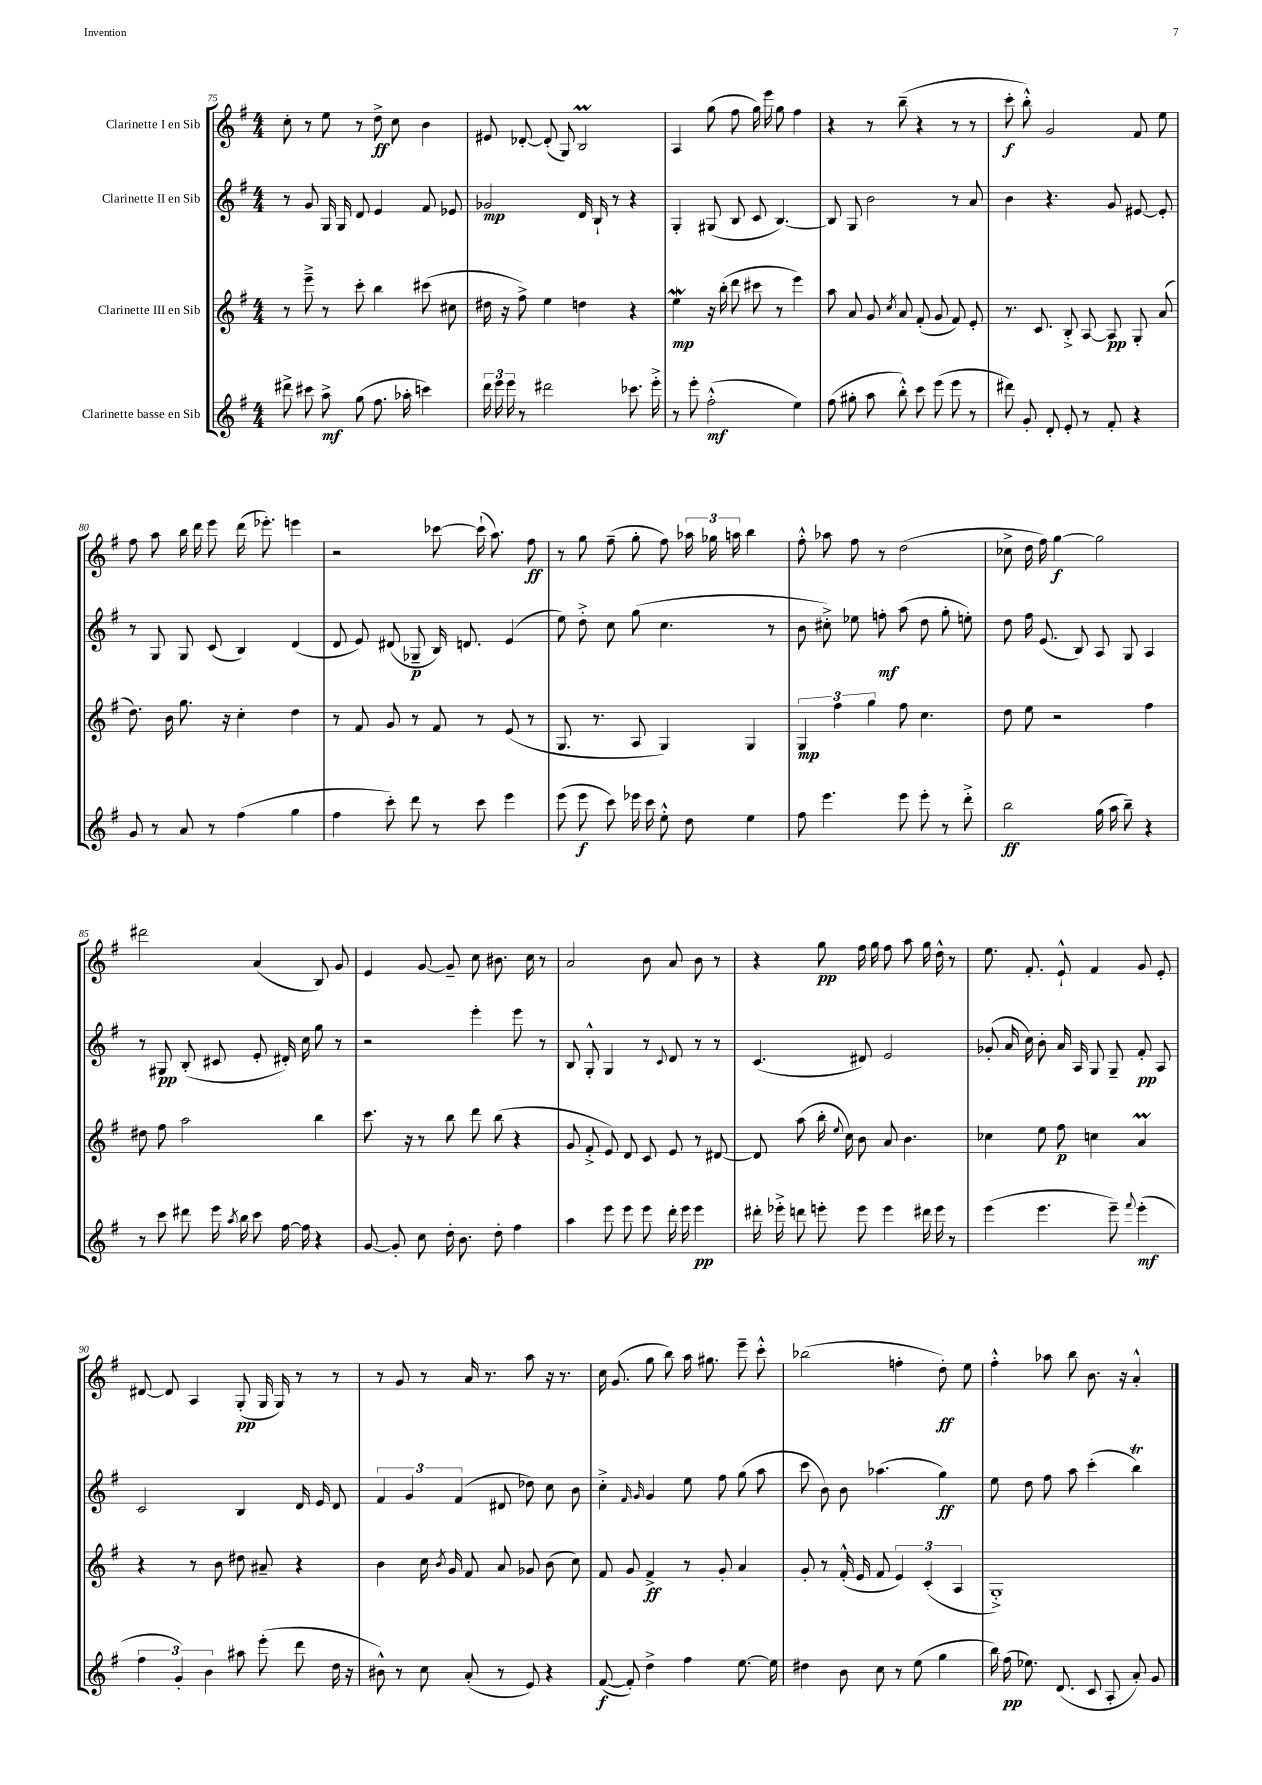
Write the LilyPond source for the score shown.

<<
\new StaffGroup <<
\new Staff = "s0" \with { instrumentName = "Clarinette I en Sib" } {
    \clef treble \key g \major \numericTimeSignature \time 4/4
    \autoBeamOff c''8-. r8 e''8 r8 d''8->\ff c''8 b'4 |
    eis'8 des'8~-. des'8-.( g8) b2\prall |
    a4 g''8( fis''8 g''16) e'''16 g''8 fis''4 |
    r4 r8 b''8--( r4 r8 r8 |
    c'''8-.\f b''8-.-^) g'2 fis'8 e''8 |
    fis''8 a''8 b''16 d'''16 e'''8 d'''16( ees'''8.-.) e'''4 |
    r2 ces'''8~ ces'''16-!( a''8.) fis''8\ff |
    r8 g''8 fis''8--( g''8-. fis''8) \tuplet 3/2 { aes''16 ges''16 a''16 } b''4 |
    fis''8-.-^ aes''8 fis''8 r8 d''2( |
    ces''8-> d''16 fis''16) g''4~\f g''2 |
    dis'''2 a'4( b8) g'8 |
    e'4 g'8~ g'8-- c''8 bis'8. c''16 r8 |
    a'2 b'8 a'8 b'8 r8 |
    r4 g''8\pp fis''16 g''16 fis''8 a''8 g''16 d''16-^ r8 |
    e''8. fis'8.-. e'8-!-^ fis'4 g'8 e'8-. |
    dis'8~ dis'8 a4 g8-.\pp( g16 g16) r8 r8 |
    r8 g'8 r8 a'16 r8. a''8 r16 r8. |
    c''16 g'8.( g''8 b''8) a''16 gis''8. e'''8-- c'''8-.-^ |
    bes''2( f''4-. d''8-.\ff) e''8 |
    fis''4-.-^ aes''8 b''8 b'8. r16 a'4-.-^ \bar "|." |
}
\new Staff = "s1" \with { instrumentName = "Clarinette II en Sib" } {
    \clef treble \key g \major \numericTimeSignature \time 4/4
    \autoBeamOff r8 g'8 g16 g16 d'8 e'4 fis'8 ees'8 |
    ges'2\mp d'16 b16-! r8 r4 |
    g4-. gis8( b8 c'8 b4.~) |
    b8 g8 b'2 r8 a'8 |
    b'4 r4. g'8 eis'8~ eis'8-. |
    r8 g8 g8 c'8( b4) d'4( |
    d'8 e'8) dis'8( ges8--\p b16) d'8. e'4( |
    e''8) d''8-.-> c''8 g''8( c''4. r8 |
    b'8 cis''8-.->) ees''8 f''8-.\mf a''8( d''8 g''8-. e''8-.) |
    d''8 fis''16 e'8.( b8) a8 g8 a4 |
    r8 gis8\pp b8-.( cis'8 e'8-. dis'16-.) c''16 g''8 r8 |
    r2 e'''4-. e'''8 r8 |
    b8 g8-.-^ g4 r8 \appoggiatura { c'8 } d'8 r8 r8 |
    c'4.( dis'8) e'2 |
    ges'8-.( a'16 c''16) b'8-. a'16 a16 g8 g8-- fis'8-.\pp a8 |
    c'2 b4 d'16 e'16 d'8 |
    \tuplet 3/2 { fis'4 g'4 fis'4( } dis'8 des''8) c''8 b'8 |
    c''4-.-> \grace { fis'16 g'16 } g'4 e''8 fis''8 g''8( a''8 |
    c'''8 b'8) b'8 aes''4.( g''4\ff) |
    e''8 d''8 fis''8 a''8 c'''4-.( b''4\trill) \bar "|." |
}
\new Staff = "s2" \with { instrumentName = "Clarinette III en Sib" } {
    \clef treble \key g \major \numericTimeSignature \time 4/4
    \autoBeamOff r8 e'''8---> r8 c'''8-. b''4 cis'''8( cis''8 |
    dis''16 r16 fis''8->) e''4 d''4 r4 |
    e''4\mordent\mp r16 b''16-.( d'''8 cis'''8 r8 e'''4) |
    a''8 a'8 g'8 \acciaccatura { c''8 } a'8 fis'8-.( g'8 fis'8) e'8-. |
    r8. c'8. b8-.-> a8~ a8\pp g8-. a'8( |
    d''8.) b'16 g''8. r16 c''4-. d''4 |
    r8 fis'8 g'8 r8 fis'8 r8 e'8( r8 |
    g8. r8. a8 g4) g4 |
    \tuplet 3/2 { g4\mp fis''4 g''4 } fis''8 c''4. |
    d''8 e''8 r2 fis''4 |
    dis''8 fis''8 a''2 b''4 |
    c'''8. r16 r8 b''8 d'''8 b''8( r4 |
    g'8 fis'8-.-> e'8) d'8 c'8 e'8 r8 dis'8~ |
    dis'8 a''8( b''16-. \appoggiatura { e''8 } c''16) b'8 a'8 b'4. |
    ces''4 e''8 fis''8\p c''4 a'4\prall |
    r4 r8 b'8 dis''8 ais'8-- r4 |
    b'4 c''16 \acciaccatura { b'8 } g'16 fis'8 a'8 ges'8 b'8( c''8) |
    fis'8 g'8 fis'4->\ff r8 g'8-. a'4 |
    g'8-. r8 fis'16-.-^( e'16 fis'8 \tuplet 3/2 { e'4) c'4-.( a4 } |
    g1-.->) \bar "|." |
}
\new Staff = "s3" \with { instrumentName = "Clarinette basse en Sib" } {
    \clef treble \key g \major \numericTimeSignature \time 4/4
    \autoBeamOff dis'''8-> cis'''8 a''8->\mf g''8( fis''8. aes''16-. c'''4) |
    \tuplet 3/2 { d'''16 e'''16 e'''16 } r8 dis'''2 ces'''8. e'''16-.-> |
    r8 e'''8-. fis''2-.-^\mf( e''4) |
    fis''8( gis''8-. a''8 b''8-.-^) c'''8 e'''8( e'''8 r8 |
    dis'''8) g'8-. d'8-. e'8-. r8 fis'8-. r4 |
    g'8 r8 a'8 r8 fis''4( g''4 |
    fis''4 c'''8-.) d'''8 r8 c'''8 e'''4 |
    e'''8( e'''8\f c'''8) ees'''16 c'''16 e''8-.-^ d''8 e''4 |
    fis''8 e'''4. e'''8 e'''8-. r8 d'''8-.-> |
    b''2\ff g''16( a''16 b''8--) r4 |
    r8 c'''8 dis'''8 e'''16 \acciaccatura { a''8 } b''16 c'''8 fis''16~ fis''16 r4 |
    g'8~ g'8-. c''8 d''16-. b'8. d''8-. fis''4 |
    a''4 e'''8 e'''8 e'''8 d'''16-. e'''16 e'''4\pp |
    dis'''16-. ees'''16-.-> d'''8 e'''8-. e'''8 e'''4 dis'''16 e'''16 r8 |
    e'''4( e'''4. e'''8--) \appoggiatura { fis'''8 } e'''4-.\mf( |
    \tuplet 3/2 { fis''4 g'4-.) b'4 } ais''8 e'''8-.( d'''8 d''16 r16 |
    bis'8-^) r8 c''8 a'8-.( r8 e'8) r4 |
    fis'8~\f( fis'8-.) d''4-> fis''4 e''8.~ e''16 |
    dis''4 b'8 c''8 r8 e''8( g''4 |
    b''16) fis''16\pp( ees''8.) d'8.( c'8 a8-. a'8-.) g'8 \bar "|." |
}
>>
>>
\layout { \context { \Score currentBarNumber = #75 } }
